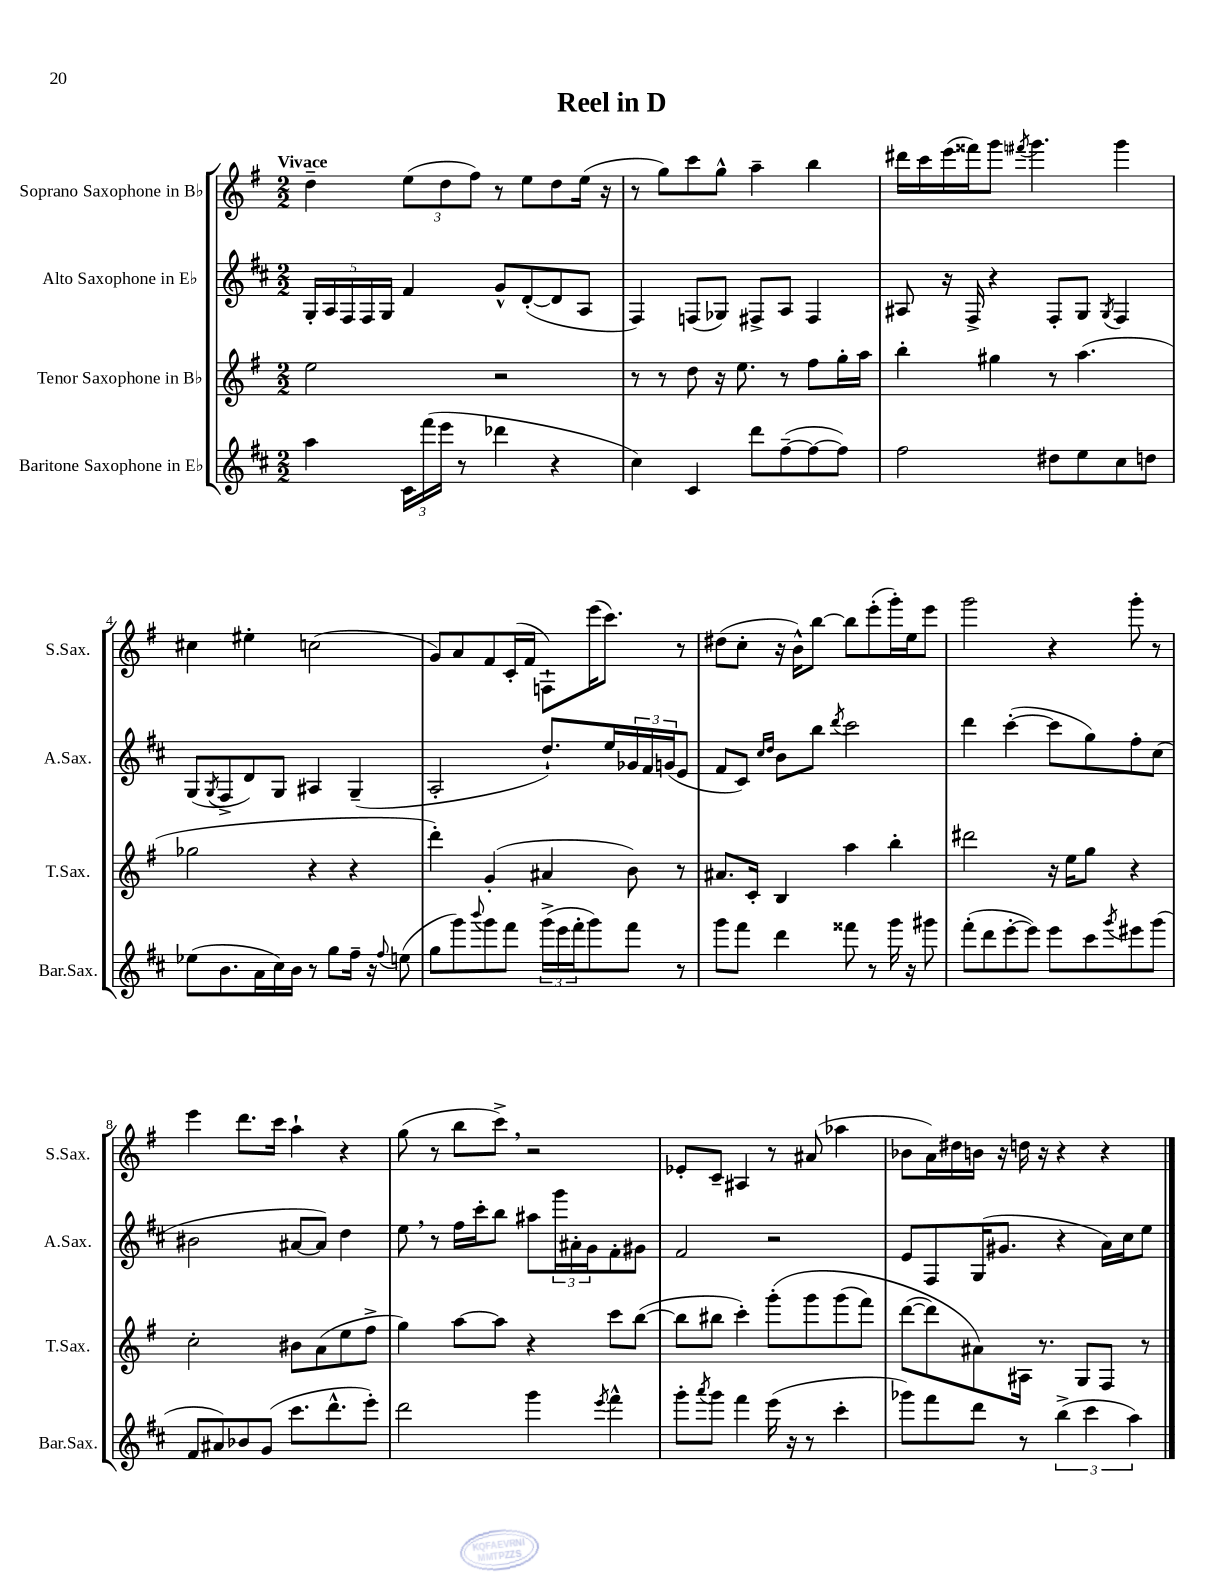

**kern	**kern	**kern	**kern
*staff4	*staff3	*staff2	*staff1
*clefG2	*clefG2	*clefG2	*clefG2
*k[f#c#]	*k[f#]	*k[f#c#]	*k[f#]
*M2/2	*M2/2	*M2/2	*M2/2
4aa\	2ee\	20G'/LL	4dd~\
.	.	20A/	.
.	.	20F#/	.
.	.	20F#/	.
.	.	20G/JJ	.
24c#\LL	.	4f#/	(12ee\L
(24fff#\	.	.	.
24eee\JJ	.	.	12dd\
8r	.	.	.
.	.	.	12ff#\J)
4ddd-\	2r	8g^^/L	8r
.	.	([8d'/	8ee\L
4r	.	8d/]	8dd\
.	.	8A/J	(16ee\Jk
.	.	.	16r
=	=	=	=
4cc#\)	8r	4F#/)	8r
.	8r	.	8gg\L)
4c#/	8dd\	(8F/L	8ccc\
.	16r	8G-/J)	8gg^^\J
.	8.ee\	.	.
8ddd\L	.	8F#^/L	4aa~\
([8ff#~\	8r	8A/J	.
8ff#\_	8ff#\L	4F#/	4bb\
8ff#\]J)	16gg'\L	.	.
.	16aa\JJ	.	.
=	=	=	=
2ff#\	4bb'\	8A#/	16ddd#\LL
.	.	.	16ccc\
.	.	16r	(16eee\
.	.	16F#^/	16fff##\J)
.	4gg#\	4r	8ggg\J
.	.	.	8qfff#/
.	.	.	4.ggg\
8dd#\L	8r	8F#'/L	.
8ee\	(4.aa\	8G/J	.
.	.	8qG/	.
8cc#\	.	4F#/	4ggg\
8dd\J	.	.	.
=	=	=	=
(8ee-\L	2gg-\	(8G/L	4cc#\
.	.	8qG/	.
8.b\	.	8F#^/	.
.	.	8d/)	4ee#'\
16a\L	.	.	.
16cc#\)	.	8G/J	.
16b\JJ	.	.	.
8r	4r	4A#/	(2cc\
8gg\L	.	.	.
16ff#~\Jk	4r	(4G~/	.
16r	.	.	.
8qqff#/	.	.	.
(8ee\	.	.	.
=	=	=	=
8gg\L	4ddd'\)	2A'/	8g/L)
8ggg\)	.	.	8a/
8qqbbb/	.	.	.
8ggg\	(4g'/	.	8f#/
8fff#\J	.	.	(16c'/L
.	.	.	16f#/JJ
(24ggg^\LL	4a#/	8.dd`/L)	8F`\L)
24eee\	.	.	.
24fff#'\J	.	.	.
8ggg\)	.	.	(16eee\K
.	.	16ee/L	8.ccc\J)
8fff#\J	8b\)	24g-/	.
.	.	24f#/	.
.	.	(24g/J	.
8r	8r	8e/J	8r
=	=	=	=
8ggg\L	8.a#/L	8f#/L	(8dd#\L
8fff#\J	.	8c#/J)	8cc'\J
.	16c'/Jk	.	.
.	.	16qqcc#/LL	.
.	.	16qqdd/JJ	.
4ddd\	4B/	8b\L	16r
.	.	.	16b^^\LK)
.	.	8bb\J	[8bb\J
.	.	8qddd/	.
8fff##\	4aa\	2ccc#\	8bb\]L
8r	.	.	(8eee'\
16ggg\	4bb'\	.	16ggg'\L)
16r	.	.	16ee\J
8ggg#\	.	.	8eee\J
=	=	=	=
(8fff#'\L	2ddd#\	4ddd\	2ggg\
8ddd\	.	.	.
[8eee'\	.	([4ccc#'\	.
8eee\]J)	.	.	.
8eee\L	16r	8ccc#\]L	4r
.	16ee\LK	.	.
8ccc#\	8gg\J	8gg\)	.
8qggg/	.	.	.
8eee#\	4r	8ff#'\	8ggg'\
(8ggg\J	.	(8cc#\J	8r
=	=	=	=
8f#/L	2cc'\	2b#\	4eee\
8a#/)	.	.	.
8b-/	.	.	8.ddd\L
(8g/J	.	.	.
.	.	.	16ccc\Jk
8.ccc#\L	8b#\L	[8a#/L	4aa`\
.	(8a\	8a#/]J)	.
8.ddd^^\	.	.	.
.	8ee\	4dd\	4r
8eee'\J)	8ff#^\J	.	.
=	=	=	=
2ddd\	4gg\)	8ee\	(8gg\
.	.	8r	8r
.	[8aa\L	16ff#\LL	8bb\L
.	.	16ccc#'\J	.
.	8aa\]J	8bb\J	8ccc^\J)
4ggg\	4r	8aa#\L	2r
.	.	24ggg\L	.
.	.	24a#'\	.
.	.	24g\J	.
8qeee/	.	.	.
4fff#^^\	8ccc\L	8f#'\	.
.	([8bb\J	8g#\J	.
=	=	=	=
8ggg'\L	8bb\]L	2f#/	8e-'/L
8qaaa/	.	.	.
8ggg\J	8bb#\J	.	8c~/J
4fff#\	4ccc'\)	.	4A#/
(16eee\	&(8ggg'\L	2r	8r
16r	.	.	.
8r	8ggg\	.	(8a#/
4ccc#'\	(8ggg\	.	4aa-\
.	8fff#\J)	.	.
=	=	=	=
8ggg-\L)	([8ddd\L	8e/L	8b-\L
8fff#\	8ddd\])	8F#/	16a\L)
.	.	.	16dd#\
8ddd\J	8a#\&)	(16G/K	16b\JJ
.	.	8.g#/J	16r
8r	16A#\Jk	.	16dd\
.	8.r	.	16r
(6bb^\	.	4r	4r
.	8G/L	.	.
6ccc#\	.	.	.
.	8F#/J	16a\LL)	4r
.	.	16cc#\J	.
6aa\)	.	.	.
.	8r	8ee\J	.
==	==	==	==
*-	*-	*-	*-
